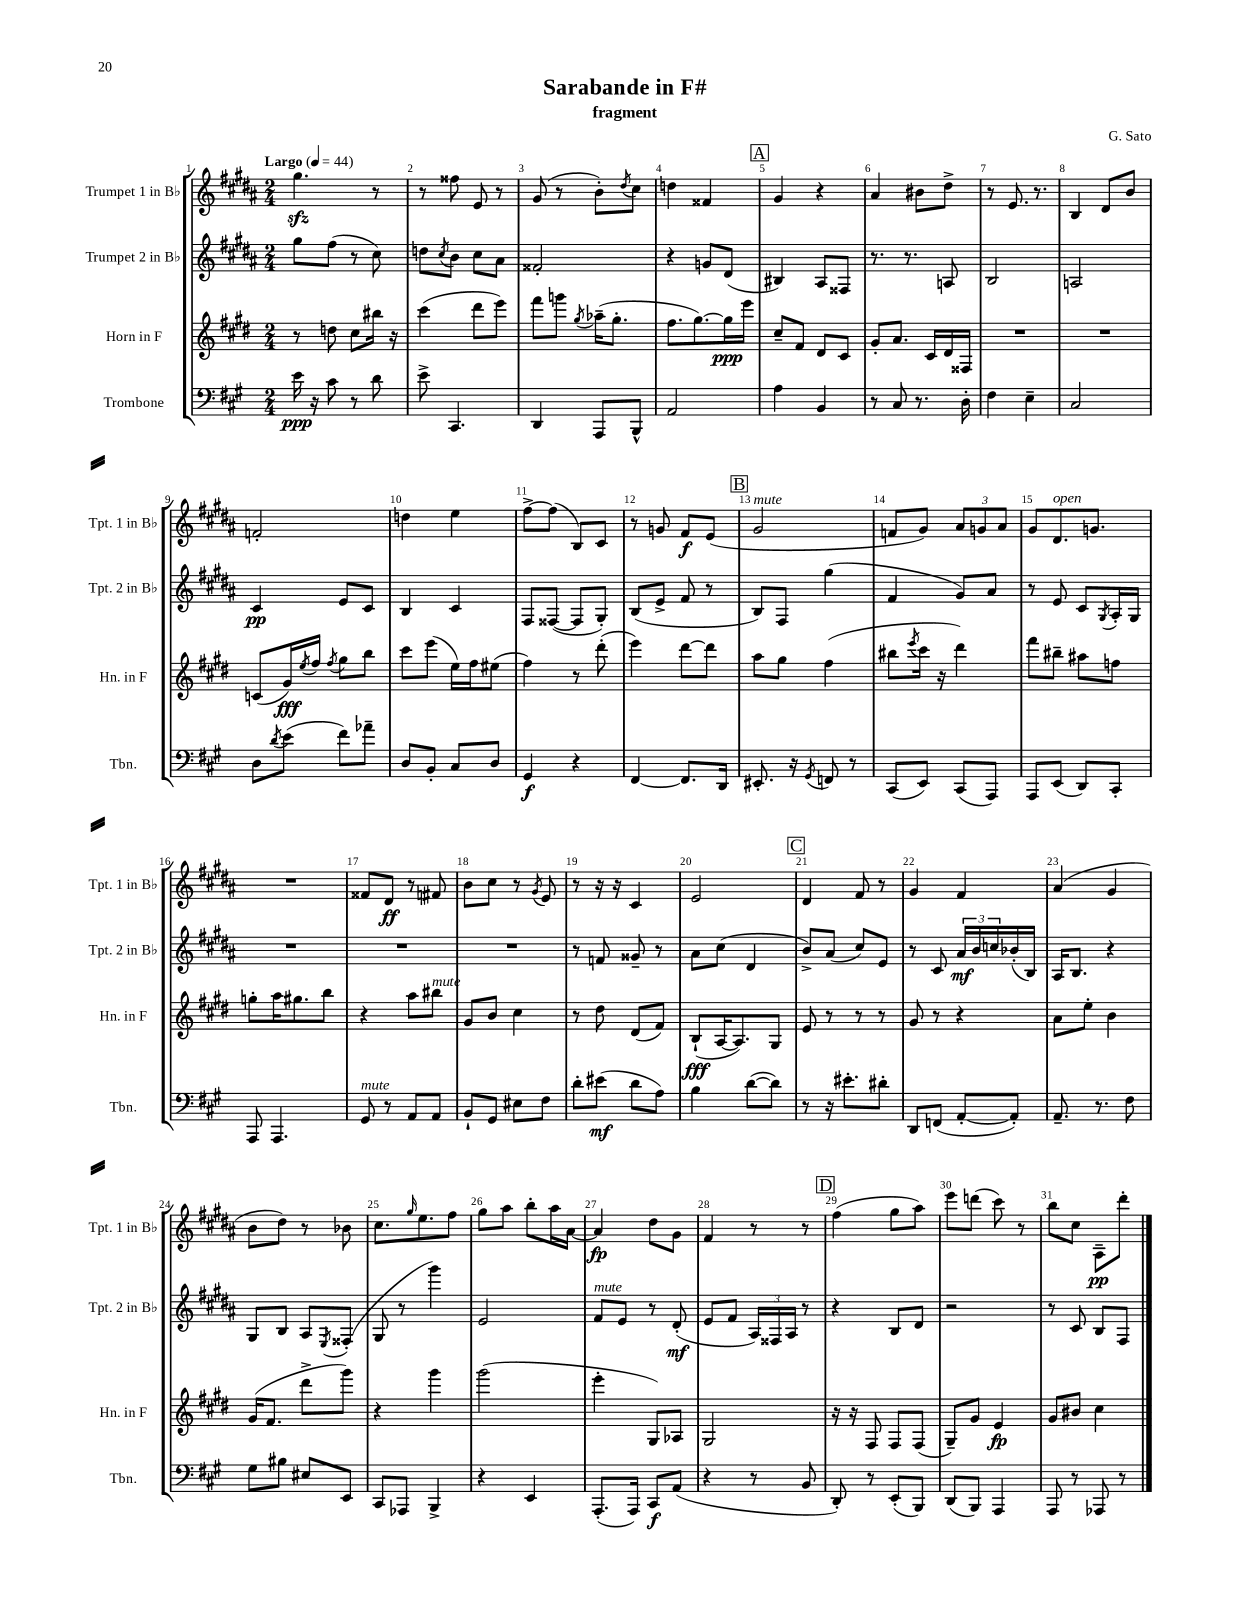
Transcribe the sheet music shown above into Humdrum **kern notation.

**kern	**kern	**kern	**kern
*staff4	*staff3	*staff2	*staff1
*clefF4	*clefG2	*clefG2	*clefG2
*k[f#c#g#]	*k[f#c#g#d#]	*k[f#c#g#d#a#]	*k[f#c#g#d#a#]
*M2/4	*M2/4	*M2/4	*M2/4
*MM44	*MM44	*MM44	*MM44
16e\	8r	8gg#\L	4.gg#\
16r	.	.	.
8c#\	8dd\	(8ff#\J	.
8r	8cc#\L	8r	.
8d\	16bb#\Jk	8cc#\)	8r
.	16r	.	.
=	=	=	=
8e^\	(4ccc#\	8dd\L	8r
.	.	8qcc#/	.
4.CC#/	.	8b\J	8ff##\
.	8ddd#\L	8cc#\L	8e/
.	8eee\J)	8a#\J	8r
=	=	=	=
4DD/	8fff#\L	2f##'/	(8g#/
.	8ggg\J	.	8r
.	8qgg#/	.	.
8AAA/L	(16aa-~\LK	.	8b'\L)
.	8.gg#'\J	.	.
.	.	.	8qdd#/
8BBB^^/J	.	.	8cc#\J
=	=	=	=
2AA/	8.ff#\L	4r	4dd\
.	[8.gg#\)	.	.
.	.	8g/L	4f##/
.	16gg#\]L	(8d#/J	.
.	16eee\JJ	.	.
=	=	=	=
4A\	8cc#~/L	4B#/)	4g#/
.	8f#/J	.	.
4BB/	8d#/L	8A#/L	4r
.	8c#/J	8F##/J	.
=	=	=	=
8r	8g#'/L	8.r	4a#/
8C#/	8.a/J	.	.
.	.	8.r	.
8.r	.	.	8b#\L
.	16c#/LL	.	.
.	16d#/	8A/	8dd#^\J
16D'\	16F##/JJ	.	.
=	=	=	=
4F#\	2r	2B/	8r
.	.	.	8.e/
4E~\	.	.	.
.	.	.	8.r
=	=	=	=
2C#/	2r	2A/	4B/
.	.	.	8d#/L
.	.	.	8b/J
=	=	=	=
8D\L	(8c/L	4c#/	2f'/
8qd/	.	.	.
(8e\J	16g#/L)	.	.
.	8qee/	.	.
.	16ff#/JJ	.	.
.	8qff#/	.	.
8f#\L)	8gg#\L	8e/L	.
8a-~\J	8bb\J	8c#/J	.
=	=	=	=
8D/L	8ccc#\L	4B/	4dd\
8BB'/J	(8eee\J	.	.
8C#/L	16ee\LL)	4c#/	4ee\
.	16ff#\J	.	.
8D/J	(8ee#\J	.	.
=	=	=	=
4GG#/	4ff#\)	8F#/L	[8ff#^\L
.	.	([8F##/J	(8ff#\]J
4r	8r	8F##/]L	8B/L)
.	(8ddd#'\	8G#'/J)	8c#/J
=	=	=	=
[4FF#/	4eee\)	(8B/L	8r
.	.	8e^/J	8g/
8.FF#/]L	[8ddd#\L	8f#/	8f#/L
.	8ddd#\]J	8r	(8e/J
16DD/Jk	.	.	.
=	=	=	=
8.EE#'/	8aa\L	8B/L)	2g#/
.	8gg#\J	8F#/J	.
16r	.	.	.
8qGG#/	.	.	.
8FF/	(4ff#\	(4gg#\	.
8r	.	.	.
=	=	=	=
(8CC#/L	8bb#\L	4f#/	8f/L
.	8qeee/	.	.
8EE/J)	16ccc#\Jk	.	8g#/J)
.	16r	.	.
(8CC#/L	4ddd#\)	8g#/L)	12a#/L
.	.	.	12g/
8AAA/J)	.	8a#/J	.
.	.	.	12a#/J
=	=	=	=
8AAA/L	8fff#\L	8r	8g#/L
(8EE/J	8bb#~\J	8e/	8.d#/
8DD/L)	8aa#\L	8c#/L	.
.	.	.	8.g/J
.	.	8qG#/	.
8CC#'/J	8ff\J	16A#'/L	.
.	.	16G#/JJ	.
=	=	=	=
8AAA/	8gg'\L	2r	2r
4.AAA/	16aa\K	.	.
.	8.gg#\	.	.
.	8bb\J	.	.
=	=	=	=
8GG#/	4r	2r	8f##/L
8r	.	.	8d#/J
8AA/L	8aa\L	.	8r
8AA/J	8bb#\J	.	8f#/
=	=	=	=
8BB`/L	8g#/L	2r	8b\L
8GG#/J	8b/J	.	8cc#\J
8E#\L	4cc#\	.	8r
.	.	.	8qg#/
8F#\J	.	.	8e/
=	=	=	=
8d'\L	8r	8r	8r
(8e#\J	8dd#\	8f/	16r
.	.	.	16r
8d\L	(8d#/L	8g##~/	4c#/
8A\J)	8f#/J)	8r	.
=	=	=	=
4B\	(8B`/L	8a#\L	2e/
.	[16A/K	(8cc#\J	.
.	8.A/])	.	.
([8d\L	.	4d#/	.
8d\]J)	8G#/J	.	.
=	=	=	=
8r	8e/	8b^/L)	4d#/
16r	8r	(8a#/J	.
8.e#'\L	.	.	.
.	8r	8cc#/L)	8f#/
8d#'\J	8r	8e/J	8r
=	=	=	=
8DD/L	8g#/	8r	4g#/
(8FF/J	8r	8c#/	.
[8AA'/L	4r	24a#/LL	4f#/
.	.	24b/	.
.	.	24cc/	.
8AA'/]J)	.	(16b-'/	.
.	.	16B/JJ)	.
=	=	=	=
8.AA~/	8a\L	16A#/LK	(4a#/
.	.	8.B/J	.
.	8ee'\J	.	.
8.r	.	.	.
.	4b\	4r	4g#/
8F#\	.	.	.
=	=	=	=
8G#\L	(16g#/LK	8G#/L	8b\L
.	8.f#/J	.	.
8B#\J	.	8B/J	8dd#\J)
8E#/L	8ddd#^\L	8A#/L	8r
.	.	8qE/	.
8EE/J	8ggg#\J)	(8F##'/J	8b-\
=	=	=	=
8CC#/L	4r	8G#/	8.cc#\L
8AAA-/J	.	8r	.
.	.	.	16qqgg#/
.	.	.	8.ee\
4BBB^/	4ggg#\	4ggg#\)	.
.	.	.	8ff#\J
=	=	=	=
4r	(2ggg#\	2e/	8gg#\L
.	.	.	8aa#\J
4EE/	.	.	8bb'\L
.	.	.	16aa#\L
.	.	.	[16a#\JJ
=	=	=	=
(8.AAA'/L	4eee'\	8f#/L	4a#/]
.	.	8e/J	.
16AAA/Jk)	.	.	.
8CC#/L	8G#/L)	8r	8dd#\L
(8AA/J	8A-/J	(8d#'/	8g#\J
=	=	=	=
4r	2G#/	8e/L	4f#/
.	.	8f#/J	.
8r	.	24A#/LL)	8r
.	.	24F##/	.
.	.	24A#/JJ	.
8BB/	.	8r	8r
=	=	=	=
8DD'/)	16r	4r	(4ff#\
.	16r	.	.
8r	8F#/	.	.
(8EE'/L	8F#/L	8B/L	8gg#\L
8BBB/J)	(8F#/J	8d#/J	8aa#\J)
=	=	=	=
(8DD/L	8G#~/L)	2r	8eee\L
8BBB/J)	8g#/J	.	(8ddd\J
4AAA/	4e/	.	8ccc#\)
.	.	.	8r
=	=	=	=
8AAA/	8g#/L	8r	8bb\L
8r	8b#/J	8c#/	8cc#\J
8AAA-/	4cc#\	8B/L	8A#~\L
8r	.	8F#/J	8ddd#'\J
==	==	==	==
*-	*-	*-	*-
